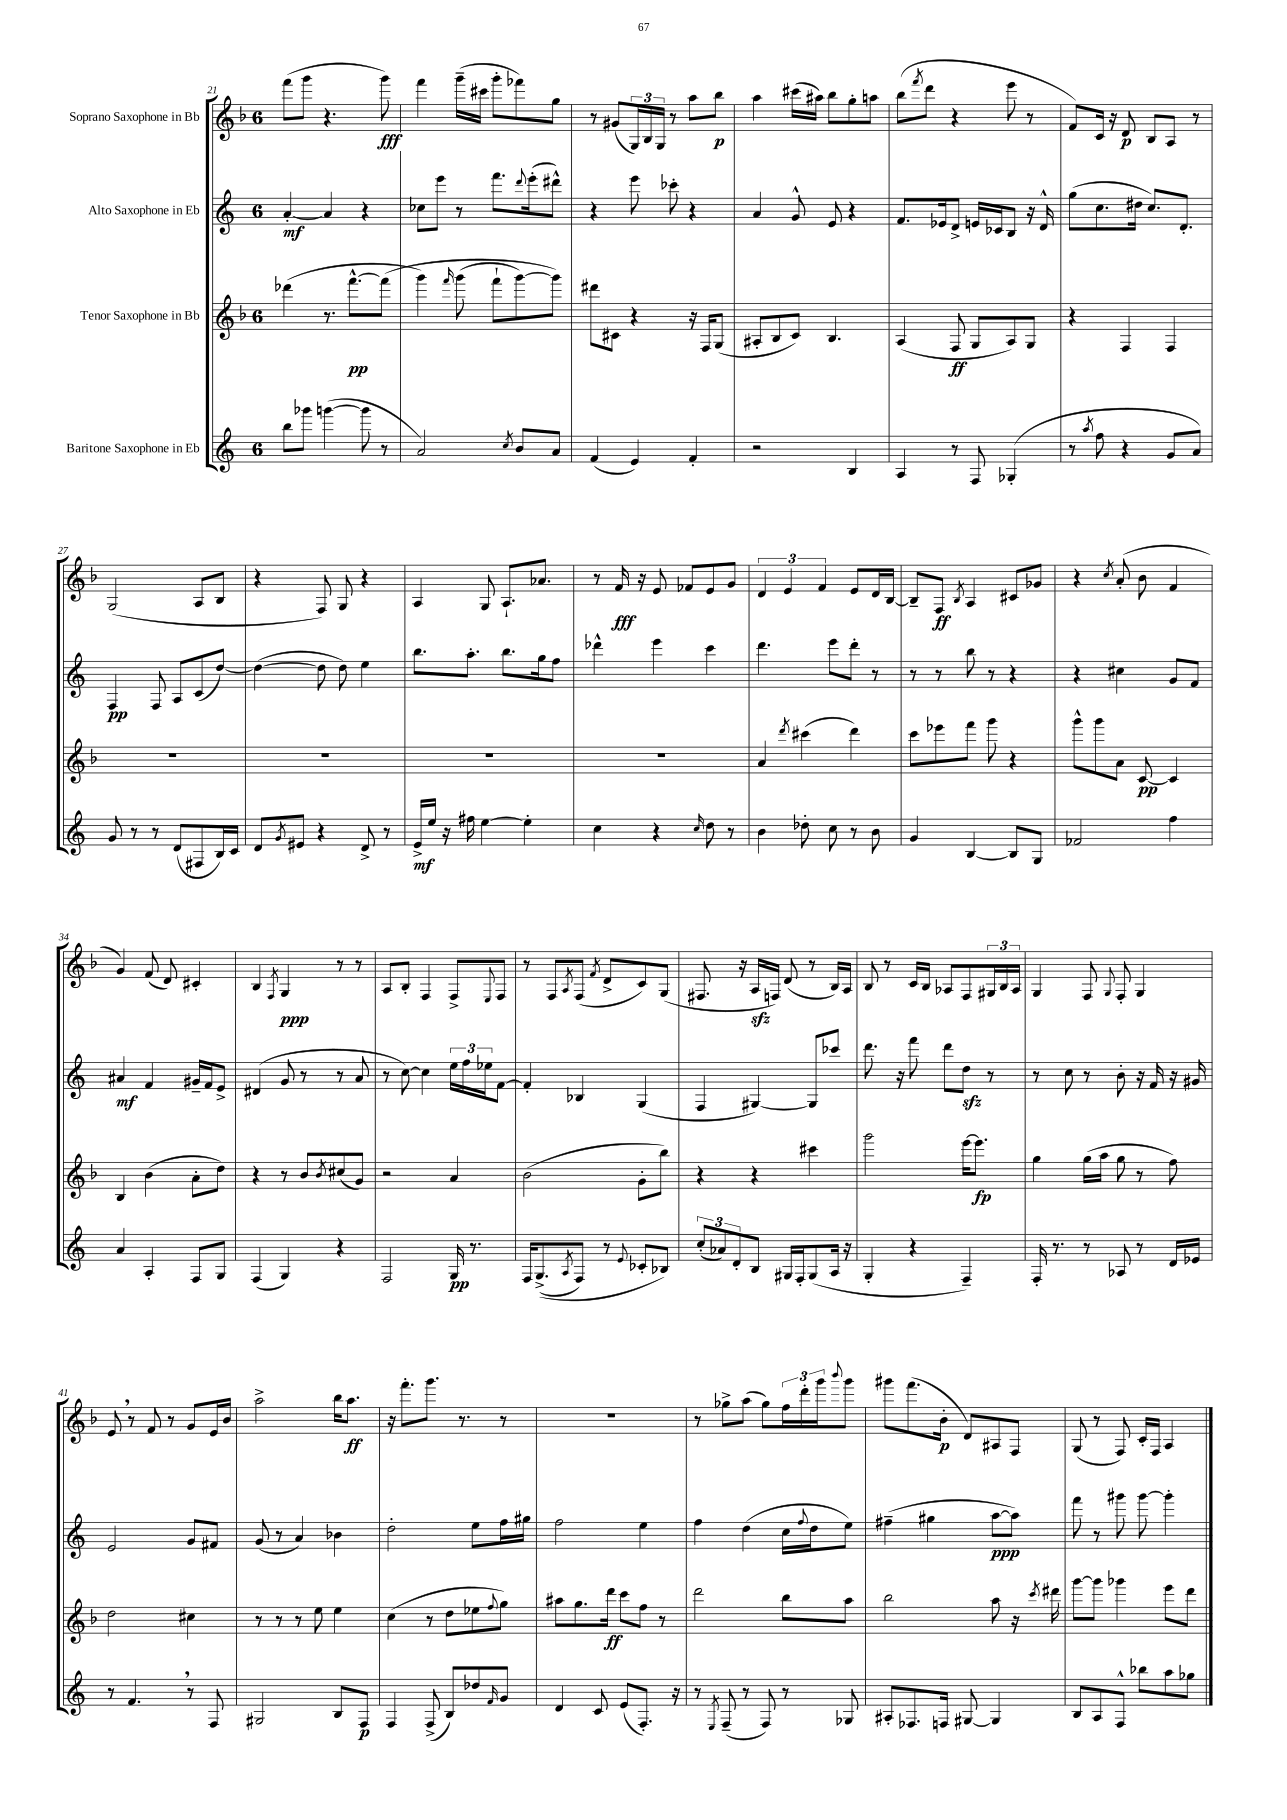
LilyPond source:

<<
\new StaffGroup <<
\new Staff = "s0" \with { instrumentName = "Soprano Saxophone in Bb" } {
    \clef treble \key f \major \once \override Staff.TimeSignature.style = #'single-digit \time 6/8
    f'''8( g'''8 r4. g'''8\fff) |
    f'''4 g'''16--( cis'''16 g'''8-. fes'''8) g''8 |
    r8 gis'8( \tuplet 3/2 { g16) bes16 g16 } r8 a''8 bes''8\p |
    a''4 cis'''16( ais''16) bes''8 g''8-. a''8 |
    bes''8( \acciaccatura { f'''8 } d'''8 r4 e'''8 r8 |
    f'8) c'16 r16 d'8\p bes8 a8 r8 |
    g2( a8 bes8 |
    r4 f8) g8 r4 |
    a4 g8 a8.-! aes'8. |
    r8 f'16\fff r16 e'8 fes'8 e'8 g'8 |
    \tuplet 3/2 { d'4 e'4 f'4 } e'8 d'16 bes16~ |
    bes8-- f8\ff \acciaccatura { bes8 } a4 cis'8 ges'8 |
    r4 \acciaccatura { c''8 } a'8-.( bes'8 f'4 |
    g'4) f'8( d'8) cis'4-. |
    bes4 \acciaccatura { f8 } g4\ppp r8 r8 |
    a8 bes8-. f4 f8-> \appoggiatura { e8 } f8 |
    r8 f8 \acciaccatura { a8 } f8( \acciaccatura { f'8 } d'8-> c'8) g8( |
    fis8. r16 a16\sfz f16) d'8( r8 bes16) a16 |
    bes8 r8 c'16 bes16 aes8 f8 \tuplet 3/2 { gis16 bes16 aes16 } |
    g4 f8 \appoggiatura { g8 } f8-. g4 |
    e'8 \breathe r8 f'8 r8 g'8 e'16 bes'16 |
    a''2-> bes''16 a''8.\ff |
    r16 f'''8.-. g'''8. r8. r8 |
    R2. |
    r8 ges''8-> a''8( ges''8) \tuplet 3/2 { f''16 d'''16-. g'''16 } \appoggiatura { bes'''8 } g'''8 |
    gis'''8 f'''8.( bes'16-.\p d'8) ais8 f8 |
    g8( r8 f8) c'16-. f16 a4 \bar "|." |
}
\new Staff = "s1" \with { instrumentName = "Alto Saxophone in Eb" } {
    \clef treble \key c \major \once \override Staff.TimeSignature.style = #'single-digit \time 6/8
    a'4~-.\mf a'4 r4 |
    ces''8 e'''8 r8 f'''8. \appoggiatura { d'''8 } e'''16-.( dis'''8-^) |
    r4 e'''8 ces'''8-. r4 |
    a'4 g'8-^ e'8 r4 |
    f'8. ees'16 d'8-> e'16 ces'16 b8 r16 d'16-^ |
    g''8( c''8. dis''16 c''8.) d'8.-. |
    f4\pp f8 a8 c'8( d''8~) |
    d''4~( d''8 d''8) e''4 |
    b''8. a''8.-. b''8. g''16 f''8 |
    des'''4-^ e'''4 c'''4 |
    d'''4. e'''8 d'''8-. r8 |
    r8 r8 b''8 r8 r4 |
    r4 cis''4 g'8 f'8 |
    ais'4\mf f'4 gis'16-- f'16 e'8-> |
    dis'4( g'8 r8 r8 a'8 |
    r8 c''8~) c''4 \tuplet 3/2 { e''16 f''16 ees''16 } f'8~ |
    f'4-. bes4 g4( |
    f4 gis4~) gis8 ces'''8 |
    d'''8. r16 f'''8 d'''8 d''8\sfz r8 |
    r8 c''8 r8 b'8-. r16 f'16 r16 gis'16 |
    e'2 g'8 fis'8 |
    g'8( r8 a'4) bes'4 |
    d''2-. e''8 f''16 gis''16 |
    f''2 e''4 |
    f''4 d''4( c''16 \appoggiatura { f''8 } d''16 e''8) |
    fis''4--( gis''4 a''8~\ppp a''8) |
    f'''8 r8 gis'''8 gis'''8~ gis'''4-. \bar "|." |
}
\new Staff = "s2" \with { instrumentName = "Tenor Saxophone in Bb" } {
    \clef treble \key f \major \once \override Staff.TimeSignature.style = #'single-digit \time 6/8
    des'''4( r8. f'''8.~-^\pp f'''8\( |
    g'''4) \grace { f'''16 } g'''8( f'''8-! g'''8~) g'''8\) |
    dis'''8 cis'8 r4 r16 f16 g8( |
    ais8-. bes8 c'8) bes4. |
    a4( f8\ff g8 a8) g8 |
    r4 f4 f4 |
    R2. |
    R2. |
    R2. |
    R2. |
    a'4 \acciaccatura { d'''8 } cis'''4( d'''4) |
    c'''8 ees'''8 f'''8 g'''8 r4 |
    g'''8-^ g'''8 a'8 c'8~\pp c'4 |
    bes4 bes'4( a'8-. d''8) |
    r4 r8 bes'8 \acciaccatura { bes'8 } cis''8( g'8) |
    r2 a'4 |
    bes'2( g'8-. bes''8) |
    r4 r4 cis'''4 |
    g'''2 e'''16~ e'''8.\fp |
    g''4 g''16( a''16 g''8 r8 f''8) |
    d''2 cis''4 |
    r8 r8 r8 e''8 e''4 |
    c''4( r8 d''8 ees''8 \appoggiatura { f''8 } g''8) |
    ais''8 g''8. d'''16\ff c'''8 f''8 r8 |
    d'''2 bes''8 a''8 |
    bes''2 a''8 r16 \acciaccatura { c'''8 } dis'''16 |
    g'''8~ g'''8 ges'''4 e'''8 d'''8 \bar "|." |
}
\new Staff = "s3" \with { instrumentName = "Baritone Saxophone in Eb" } {
    \clef treble \key c \major \once \override Staff.TimeSignature.style = #'single-digit \time 6/8
    b''8 ges'''8 g'''4~( g'''8 r8 |
    a'2) \acciaccatura { c''8 } b'8 a'8 |
    f'4( e'4) f'4-. |
    r2 b4 |
    a4 r8 f8 ges4-.( |
    r8 \acciaccatura { a''8 } f''8 r4 g'8 a'8) |
    g'8 r8 r8 d'8( fis8 b16) c'16 |
    d'8 \acciaccatura { g'8 } eis'8 r4 d'8-> r8 |
    e'16->\mf e''16 r16 fis''16 e''4~ e''4-. |
    c''4 r4 \grace { c''16 } d''8 r8 |
    b'4 des''8-. c''8 r8 b'8 |
    g'4 b4~ b8 g8 |
    fes'2 f''4 |
    a'4 a4-. f8 g8 |
    f4( g4) r4 |
    f2 g16\pp r8. |
    f16 g8.->(\( \acciaccatura { a8 } f8) r8 \appoggiatura { e'8 } ces'8-. bes8\) |
    \tuplet 3/2 { c''8-.( aes'8) d'8-. } b8 gis16 f16-. gis8( a16 r16 |
    g4-. r4 f4--) |
    f16-. r8. r8 aes8 r8 d'16 ees'16 |
    r8 f'4. \breathe r8 f8 |
    gis2 b8 f8\p |
    f4 f8->( b8) des''8 \grace { f'16 } g'8 |
    d'4 c'8 e'8( f8.-.) r16 |
    r8 \acciaccatura { e8 } f8--( r8 f8) r8 ges8 |
    ais8-. fes8. f16 gis8~ gis4 |
    b8 a8 f8-^ bes''8 a''8 ges''8 \bar "|." |
}
>>
>>
\layout { \context { \Score currentBarNumber = #21 } }
